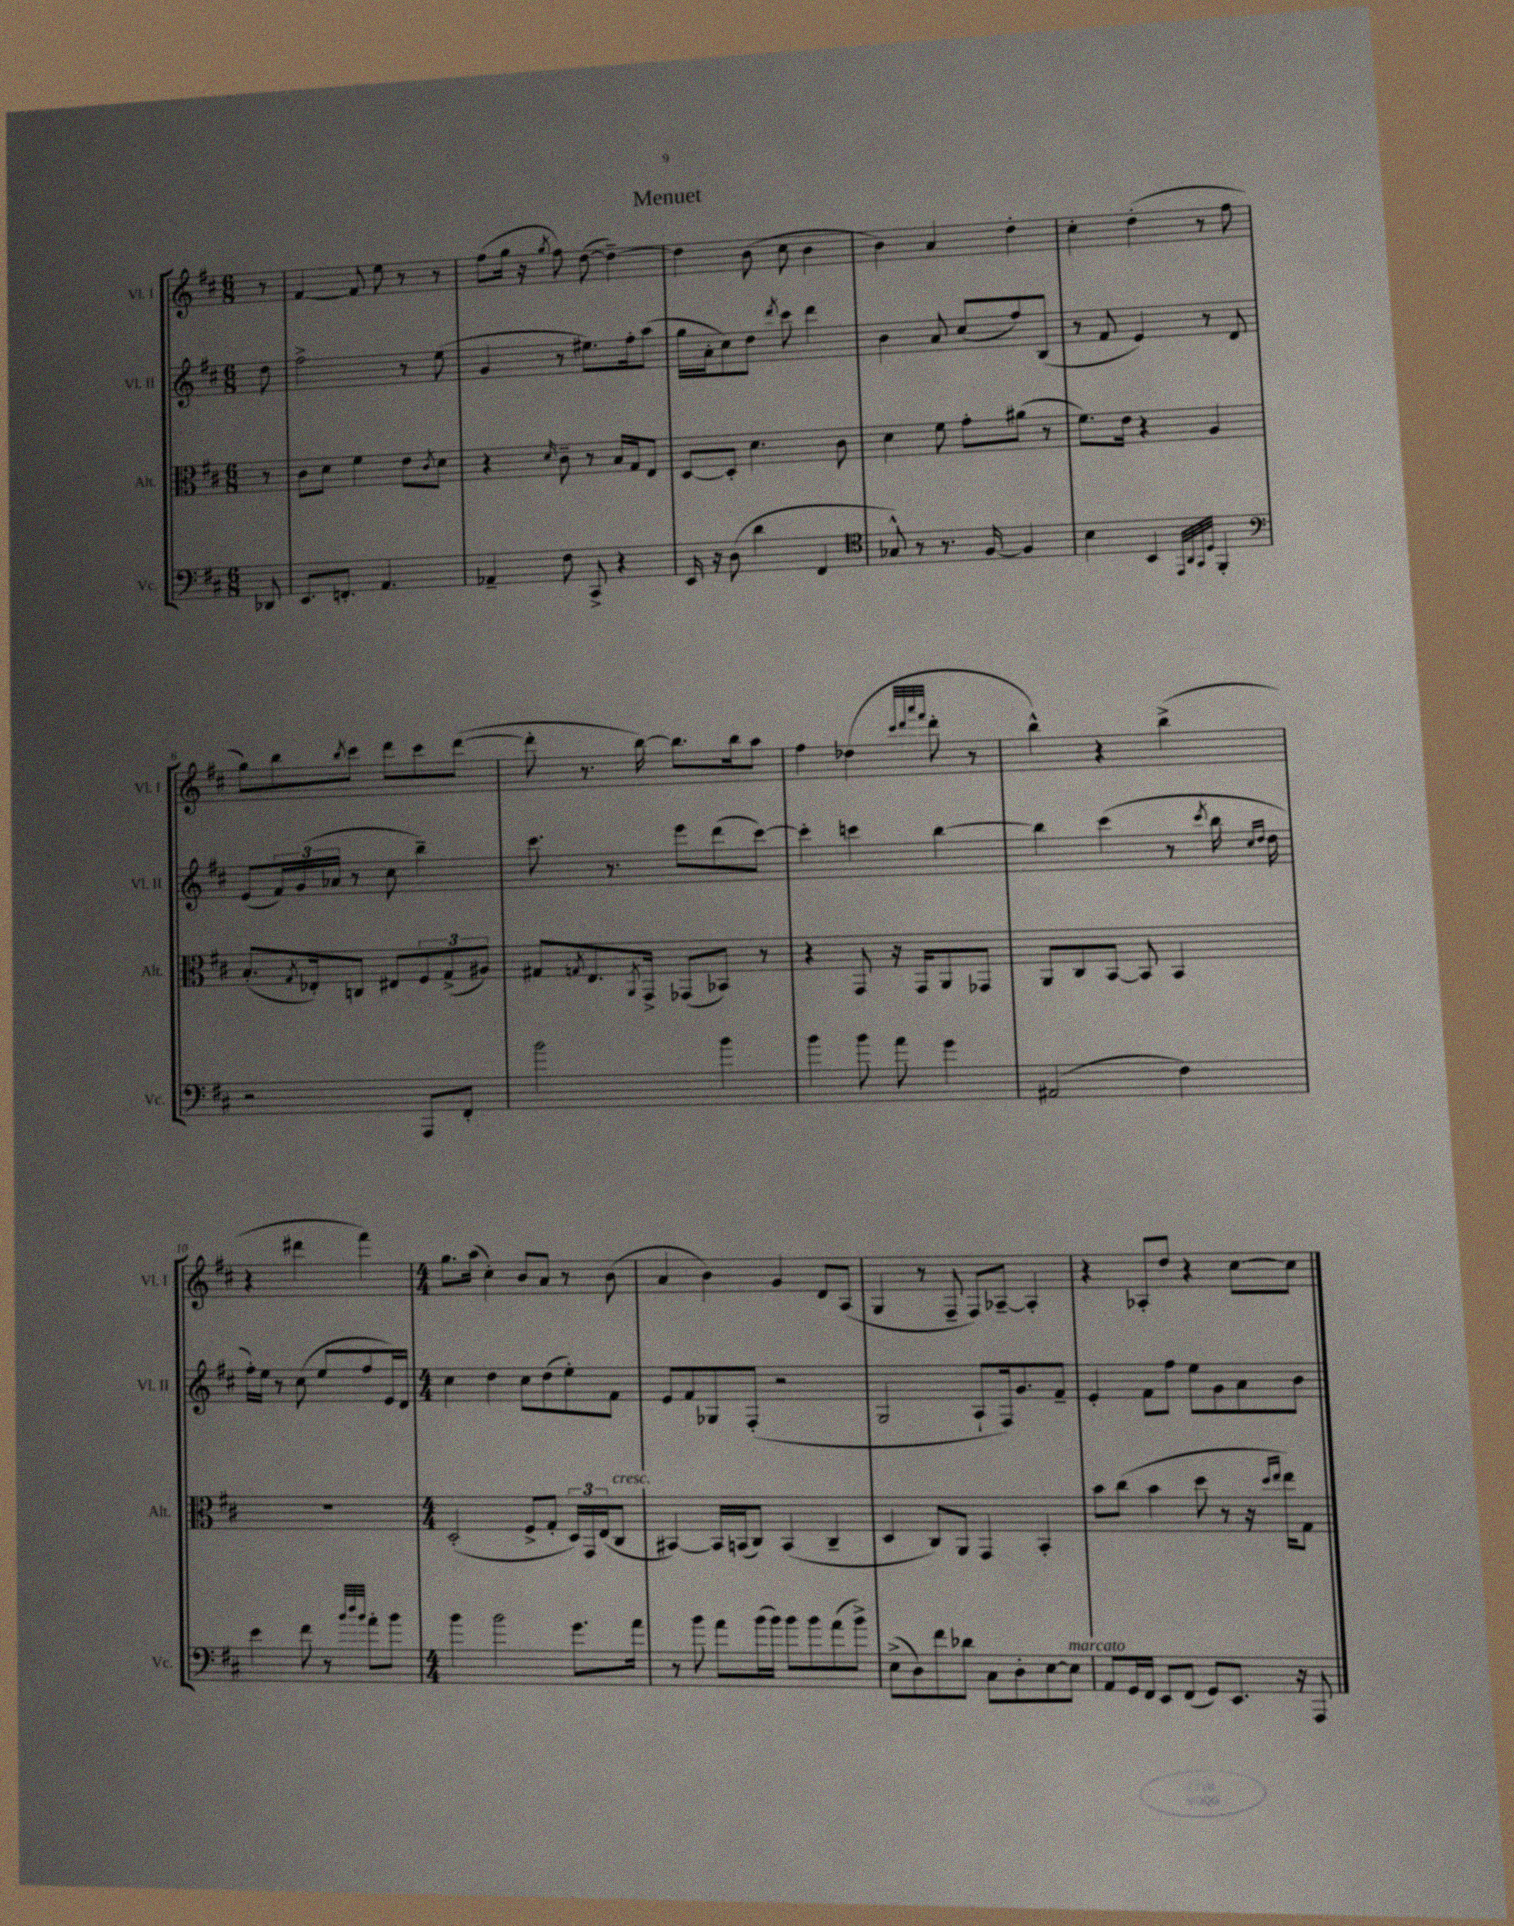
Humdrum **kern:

**kern	**kern	**kern	**kern
*part4	*part3	*part2	*part1
*staff4	*staff3	*staff2	*staff1
*I"Vc.	*I"Alt.	*I"Vl. II	*I"Vl. I
*I'Vc.	*I'Alt.	*I'Vl. II	*I'Vl. I
*clefF4	*clefC3	*clefG2	*clefG2
*k[f#c#]	*k[f#c#]	*k[f#c#]	*k[f#c#]
*M6/8	*M6/8	*M6/8	*M6/8
=	=	=	=
8DD-X/	8r	8dd\	8r
=1	=1	=1	=1
8.EE/L	8c#\L	2ff#^\	[4f#/
.	8d\J	.	.
8.FFn'/J	.	.	.
.	4f#\	.	8f#/]
4.AA/	.	.	8ee\
.	8e\L	8r	8r
.	8qc#/	.	.
.	8d\J	(8ee\	8r
=2	=2	=2	=2
4AA-X~/	4r	4g/	(8ff#\L
.	.	.	16gg\Jk
.	.	.	16r
.	16qqd/	.	8qgg/
8F#\	8c#~\	8r	8ff#\)
8CC#^/	8r	8.ee#X\L)	([8dd\
4r	16B/LL	.	4dd~\_)
.	16G/J	16ff#'\k	.
.	8E/J	(8aa\J	.
=3	=3	=3	=3
16EE/	[8D/L	16gg\LL	4dd\]
16r	.	16a'\J	.
(8D\	8D'/J]	8cc#\)	.
4d\	4.d\	8dd\J	(8b\
.	.	8qddd/	.
.	.	8ccc#\	8cc#\
4FF#/	.	4ddd\	4b\
.	8c#\	.	.
=4	=4	=4	=4
*clefC4	*	*	*
8G-X^^/)	4d\	4b\	4b\)
8r	.	.	.
8.r	8f#\	8a/	4a/
.	8g'\L	(8cc#/L	.
[16F#/	.	.	.
4F#/]	(8a#X\J	8ff#/)	4dd'\
.	8r	(8B/J	.
=5	=5	=5	=5
4B\	8.f#\L)	8r	4cc#'\
.	.	8f#/	.
.	16e\Jk	.	.
4BB/	4r	4e/)	(4dd'\
32qqEE/LLL	.	.	.
32qqAA/	.	.	.
32qqGG/	.	.	.
32qqD/JJJ	.	.	.
4FF#'/	4A/	8r	8r
.	.	8d/	8ff#\
!!LO:LB:g=z
=6	=6	=6	=6
*clefF4	*	*	*
2r	(8.B'/L	(8e/L	8gg\L)
.	.	24f#/L)	8bb\
.	.	(24g/	.
.	8qG/	.	.
.	16E-X'/k)	.	.
.	.	24a-X/JJ	.
.	.	.	8qbb/
.	8Cn/J	8r	8ccc#\J
.	8E#X/L	8cc#\	8ddd\L
8AAA/L	12F#/	4bb~\)	8ccc#\
.	(12G^/	.	.
8FF#'/J	.	.	([8ddd\J
.	12A#X/J)	.	.
=7	=7	=7	=7
2b\	8G#X/L	8.ccc#\	8ddd'\]
.	8qGn/	.	.
.	8.E/	.	8.r
.	.	8.r	.
.	8qAA/	.	.
.	16GG^/Jk	.	[16bb\)
.	(8GG-X/L	8eee\L	8.bb\L]
4b\	8BB-X/J)	(8ddd\	.
.	.	.	16bb\k
.	8r	[8ccc#\J)	8aa\J
=8	=8	=8	=8
4b\	4r	4ccc#'\]	4ff#\
8b\	8GG/	4cccn\	(4dd-X\
8a\	16r	.	.
.	16GG/KL	.	.
.	.	.	32qqccc#/LLL
.	.	.	32qqddd/
.	.	.	32qqaaa/
.	.	.	32qqfff#/JJJ
4g\	8AA/	[4bb\	8ddd'\
.	8GG-X/J	.	8r
=9	=9	=9	=9
(2AA#X/	8AA/L	4bb\]	4bb^^\)
.	8C#/	.	.
.	[8BB/J	(4ccc#\	4r
.	8BB/]	.	.
4F#\)	4BB/	8r	(4bb^\
.	.	8qccc#/	.
.	.	16bb\	.
.	.	16qqcc#/LL	.
.	.	16qqdd/JJ	.
.	.	16dd\	.
!!LO:LB:g=z
=10	=10	=10	=10
4e\	2.r	16ff#'\LL)	4r
.	.	16ee\JJ	.
.	.	8r	.
8f#\	.	(8cc#\	4ddd#X\
8r	.	8ee/L	.
32qqb/LLL	.	.	.
32qqdd/	.	.	.
32qqb/JJJ	.	.	.
8a'\L	.	8ff#/	4fff#\)
8b\J	.	16e/L)	.
.	.	16d/JJ	.
=11	=11	=11	=11
*M4/4	*M4/4	*M4/4	*M4/4
4b\	(2D'/	4cc#\	8.gg\L
.	.	.	(16aa\Jk
2b\	.	4dd\	4cc#'\)
.	8F#^/L	8cc#\L	8b/L
.	8G'/J	(8dd\	8a/J
8.g\L	24D/LL)	8ee'\)	8r
.	24GG/	.	.
.	(24E/J	.	.
!	!LO:TX:a:i:t=cresc.	!	!
.	8C#/J	8f#\J	(8b\
16a\Jk	.	.	.
=12	=12	=12	=12
8r	[4BB#X/)	8e/L	4a/
8b\	.	8f#/	.
8a\L	16BB#/LL]	8G-X/	4b\)
.	(16BBn/J	.	.
(16b\L	8C#/J)	(8F#'/J	.
16b\JJ)	.	.	.
8b\L	(4BB/	2r	4g/
8b\	.	.	.
(8a\	4C#~/	.	8d/L
8b^\J)	.	.	(8A/J
=13	=13	=13	=13
(8E^\L	4D/	2G/	4G/
8D\)	.	.	.
8f#\	8C#/L)	.	8r
8d-X\J	8AA/J	.	8F#~/
8C#\L	4GG/	8A`/L	8F#/L)
8D'\	.	16F#/k)	[8A-X~/J
.	.	8.g/	.
[8E\	4BB'/	.	4A-'/]
!LO:TX:a:i:t=marcato	!	!	!
8E\J]	.	8f#~/J	.
=14	=14	=14	=14
8AA/L	8b\L	4e'/	4r
16GG/L	(8cc#\J	.	.
16FF#/JJ	.	.	.
8EE/L	4b\	8f#\L	8A-X'/L
(8FF#/J	.	8ff#\J	8dd/J
8GG/L)	8dd\	8ee\L	4r
8.EE/J	8r	8g\	.
.	16r	8a\	[8cc#\L
.	16qqdd/LL	.	.
.	16qqee/JJ	.	.
16r	16ee\KL)	.	.
8AAA/	8G\J	8b\J	8cc#\J]
==	==	==	==
*-	*-	*-	*-
